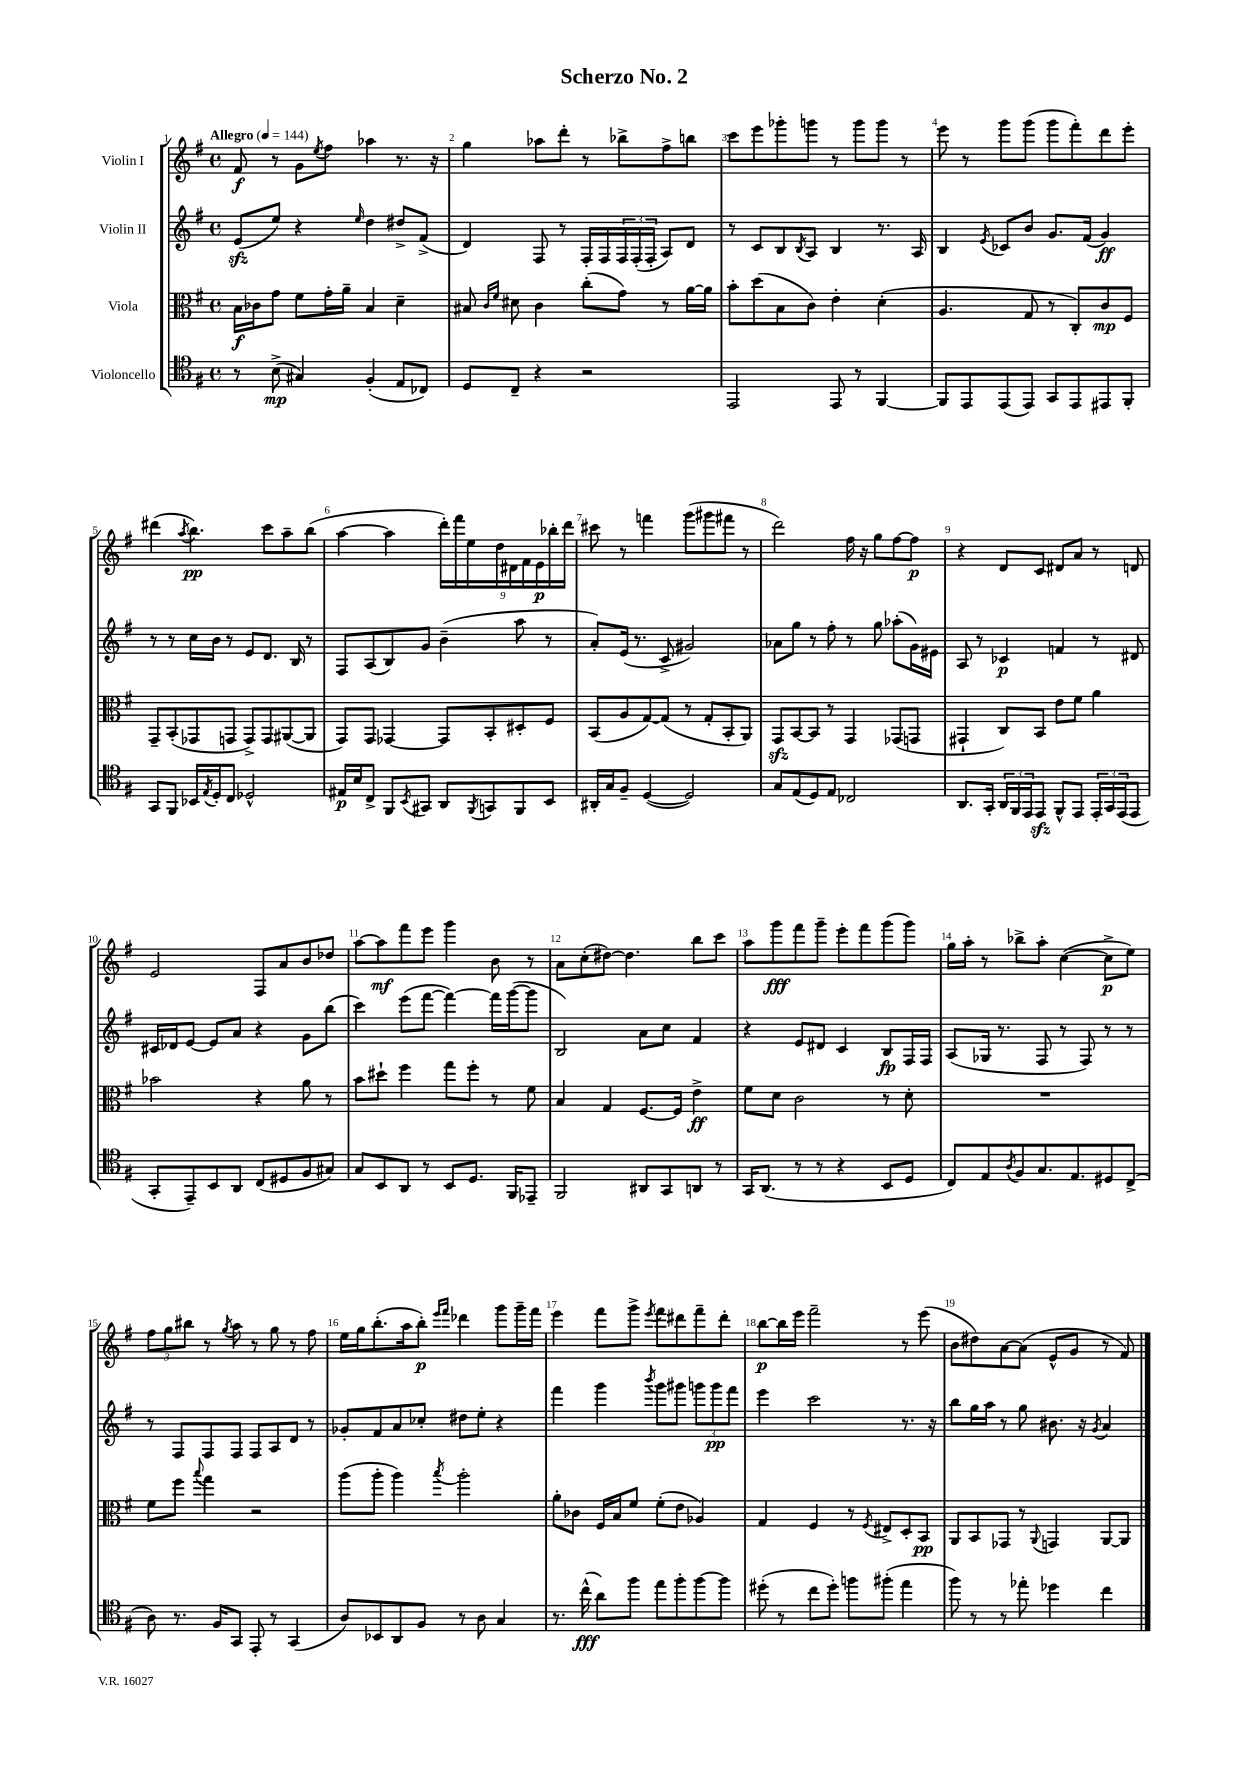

**kern	**kern	**kern	**kern
*staff4	*staff3	*staff2	*staff1
*clefC4	*clefC3	*clefG2	*clefG2
*k[f#]	*k[f#]	*k[f#]	*k[f#]
*M4/4	*M4/4	*M4/4	*M4/4
*met(c)	*met(c)	*met(c)	*met(c)
*MM144	*MM144	*MM144	*MM144
8r	16B	(8e	8f#
.	16c-	.	.
(8B^	8g	8ee)	8r
4G#)	8f#	4r	8g
.	.	.	8qee
.	16g'	.	8ff#
.	16a~	.	.
.	.	16qqee	.
(4F#'	4B	4dd	4aa-
8E	4d~	8dd#^	8.r
8C-)	.	(8f#^	.
.	.	.	16r
=	=	=	=
8D	8B#	4d)	4gg
.	16qqc	.	.
.	16qqf#	.	.
8C~	8d#	.	.
4r	4c	8F#	8aa-
.	.	8r	8ddd'
2r	(8cc'	16F#'	8r
.	.	16F#	.
.	8g)	24F#	8bb-^
.	.	(24F#'	.
.	.	24F#'	.
.	8r	8A)	8ff#^
.	[16a	8d	8bb
.	16a]	.	.
=	=	=	=
2EE	8b'	8r	8ccc
.	(8dd	8c	8eee
.	8B	8B	8ggg-'
.	.	8qB	.
.	8c)	8A	8ggg
8EE	4e'	4B	8r
8r	.	.	8ggg
[4FF#	(4d'	8.r	8ggg
.	.	.	8r
.	.	16A	.
=	=	=	=
8FF#]	4.A	4B	8eee
8EE	.	.	8r
.	.	8qe	.
(8EE	.	8c-	8ggg
8EE)	8G	8b	(8ggg
8GG	8r	8.g	8ggg
8EE	8C')	.	8fff#')
.	.	(16f#	.
8EE#	8c	4g)	8ddd
8FF#'	8F#	.	8eee'
=	=	=	=
8GG	8GG~	8r	(4ddd#
8FF#	(8BB'	8r	.
.	.	.	8qaa
16BB-	8GG-	16cc	4.bb)
8qE	.	.	.
16D'	.	16b	.
8C	8GG	8r	.
2D-^^	8GG^)	8e	.
.	8GG	8.d	8ccc
.	([8AA#	.	8aa~
.	.	16B	.
.	8AA#]	8r	(8bb
=	=	=	=
16E#	8GG)	8F#	[4aa
16B	.	.	.
8C^	8GG	(8A	.
8FF#	[4GG-	8B)	4aa]
8qBB	.	.	.
8GG#	.	8g	.
8AA	8GG-]	(4b~	18ddd')
.	.	.	18fff#
.	.	.	18ee
8qFF#	.	.	.
8GG	8BB'	.	.
.	.	.	18dd
.	.	.	18d#
8FF#	8D#'	8aa	.
.	.	.	18f#
.	.	.	18e
8BB	8F#	8r	.
.	.	.	18bb-'
.	.	.	18ddd
=	=	=	=
16AA#'	(8BB	8a')	8ccc#
16G	.	.	.
8F#~	8A	(16e	8r
.	.	8.r	.
([4D	[8G)	.	4fff
.	(8G]	8c^	.
2D])	8r	2g#)	(8ggg
.	8G'	.	8ggg#
.	8BB'	.	8fff#
.	8AA)	.	8r
=	=	=	=
8G	8GG	8a-	2ddd)
(8E	[8BB	8gg	.
8D)	8BB]	8r	.
8E	8r	8ff#'	.
2C-	4GG	8r	16ff#
.	.	.	16r
.	.	8gg	8gg
.	(8GG-	(8aa-'	[8ff#
.	8GG	16g)	8ff#]
.	.	16e#	.
=	=	=	=
8.AA	4GG#`	8A	4r
.	.	8r	.
16GG'	.	.	.
24AA	8C)	4c-	8d
24FF#	.	.	.
24EE	.	.	.
8EE	8BB	.	8c
8FF#^^	8e	4f	8d#
8EE	8f#	.	8a
24EE'	4a	8r	8r
24GG	.	.	.
(24EE	.	.	.
8EE	.	8d#	8d
=	=	=	=
8GG'	2b-	16c#	2e
.	.	16d-	.
8EE~)	.	[8e	.
8BB	.	8e]	.
8AA	.	8a	.
(8C	4r	4r	8F#
8D#	.	.	8a
8F#	8a	8g	8b
8G#)	8r	(8bb	8dd-
=	=	=	=
8G	8b	4ccc)	[8aa
8BB	8dd#`	.	8aa]
8AA	4ff#	(8eee	8fff#
8r	.	[8fff#	8eee
8BB	8gg	4fff#_)	4ggg
8.D	8ff#'	.	.
.	8r	16fff#]	8b
16FF#	.	([16ggg	.
8EE-~	8f#	8ggg]	8r
=	=	=	=
2FF#	4B	2B)	8a
.	.	.	(8cc'
.	4G	.	[8dd#)
.	.	.	4.dd#]
8AA#	[8.F#	8a	.
8GG	.	8cc	.
.	16F#]	.	.
8AA	4e^	4f#	8bb
8r	.	.	8ccc
=	=	=	=
16GG	8f#	4r	8aa
(8.AA	.	.	.
.	8d	.	8ggg
8r	2c	8e	8fff#
8r	.	8d#	8ggg~
4r	.	4c	8eee'
.	.	.	8fff#
8BB	8r	8B	(8ggg
8D	8d'	16F#	8ggg)
.	.	16F#	.
=	=	=	=
8C)	1r	(8A	16gg
.	.	.	16aa'
8E	.	16G-	8r
.	.	8.r	.
8qA	.	.	.
8F#	.	.	8bb-^
8.G	.	8F#	8aa'
.	.	8r	([4cc
8.E	.	.	.
.	.	8F#)	.
8D#	.	8r	8cc^]
(8C^	.	8r	8ee)
=	=	=	=
8A)	8f#	8r	12ff#
.	.	.	12gg
8.r	8ff#	8F#	.
.	.	.	12bb#
.	8qqbb	.	.
.	4gg	8F#	8r
16F#	.	.	.
.	.	.	8qgg
8GG	.	8F#	8aa
8EE'	2r	8F#	8r
8r	.	8A	8gg
(4GG	.	8d	8r
.	.	8r	8ff#
=	=	=	=
8A)	(8aa	8g-'	16ee
.	.	.	16gg
8BB-	8aa'	8f#	(8.bb'
8AA	4aa)	8a	.
.	.	.	16aa
8F#	.	8cc-'	8bb')
.	.	.	16qqeee
.	8qbb	.	16qqfff#
8r	2aa'	8dd#	4ddd-
8A	.	8ee'	.
4G	.	4r	8ggg
.	.	.	16ggg~
.	.	.	16fff#
=	=	=	=
8.r	8a'	4fff#	4eee
.	8c-	.	.
(16cc^^	.	.	.
8a)	16F#	4ggg	8fff#
.	16B	.	.
8ff#	8f#	.	8ggg^
.	.	8qbbb	8qeee
8ee	(8f#'	8ggg	8fff#
8ff#'	8e	8ggg#	8ddd#
[8ff#	4A-)	12ggg	8fff#~
.	.	12ggg	.
8ff#]	.	.	8ddd#'
.	.	12fff#	.
=	=	=	=
(8dd#'	4G	4eee	[8bb
8r	.	.	16bb]
.	.	.	16eee
8cc	4F#	2ccc	2fff#~
8dd#')	.	.	.
8ff	8r	.	.
.	8qF#	.	.
(8ff#'	8E#^	.	.
4ee	8D'	8.r	8r
.	8BB	.	(8eee
.	.	16r	.
=	=	=	=
8ff#)	8AA	8bb	8b
8r	8BB	16gg	8dd#)
.	.	16aa	.
8r	8GG-	8r	[8a
8ee-'	8r	8gg	(8a]
.	8qqAA	.	.
4dd-	4GG	8.b#	8e^^
.	.	.	8g
.	.	16r	.
.	.	8qg	.
4cc	[8AA	4a	8r
.	8AA]	.	8f#)
==	==	==	==
*-	*-	*-	*-
